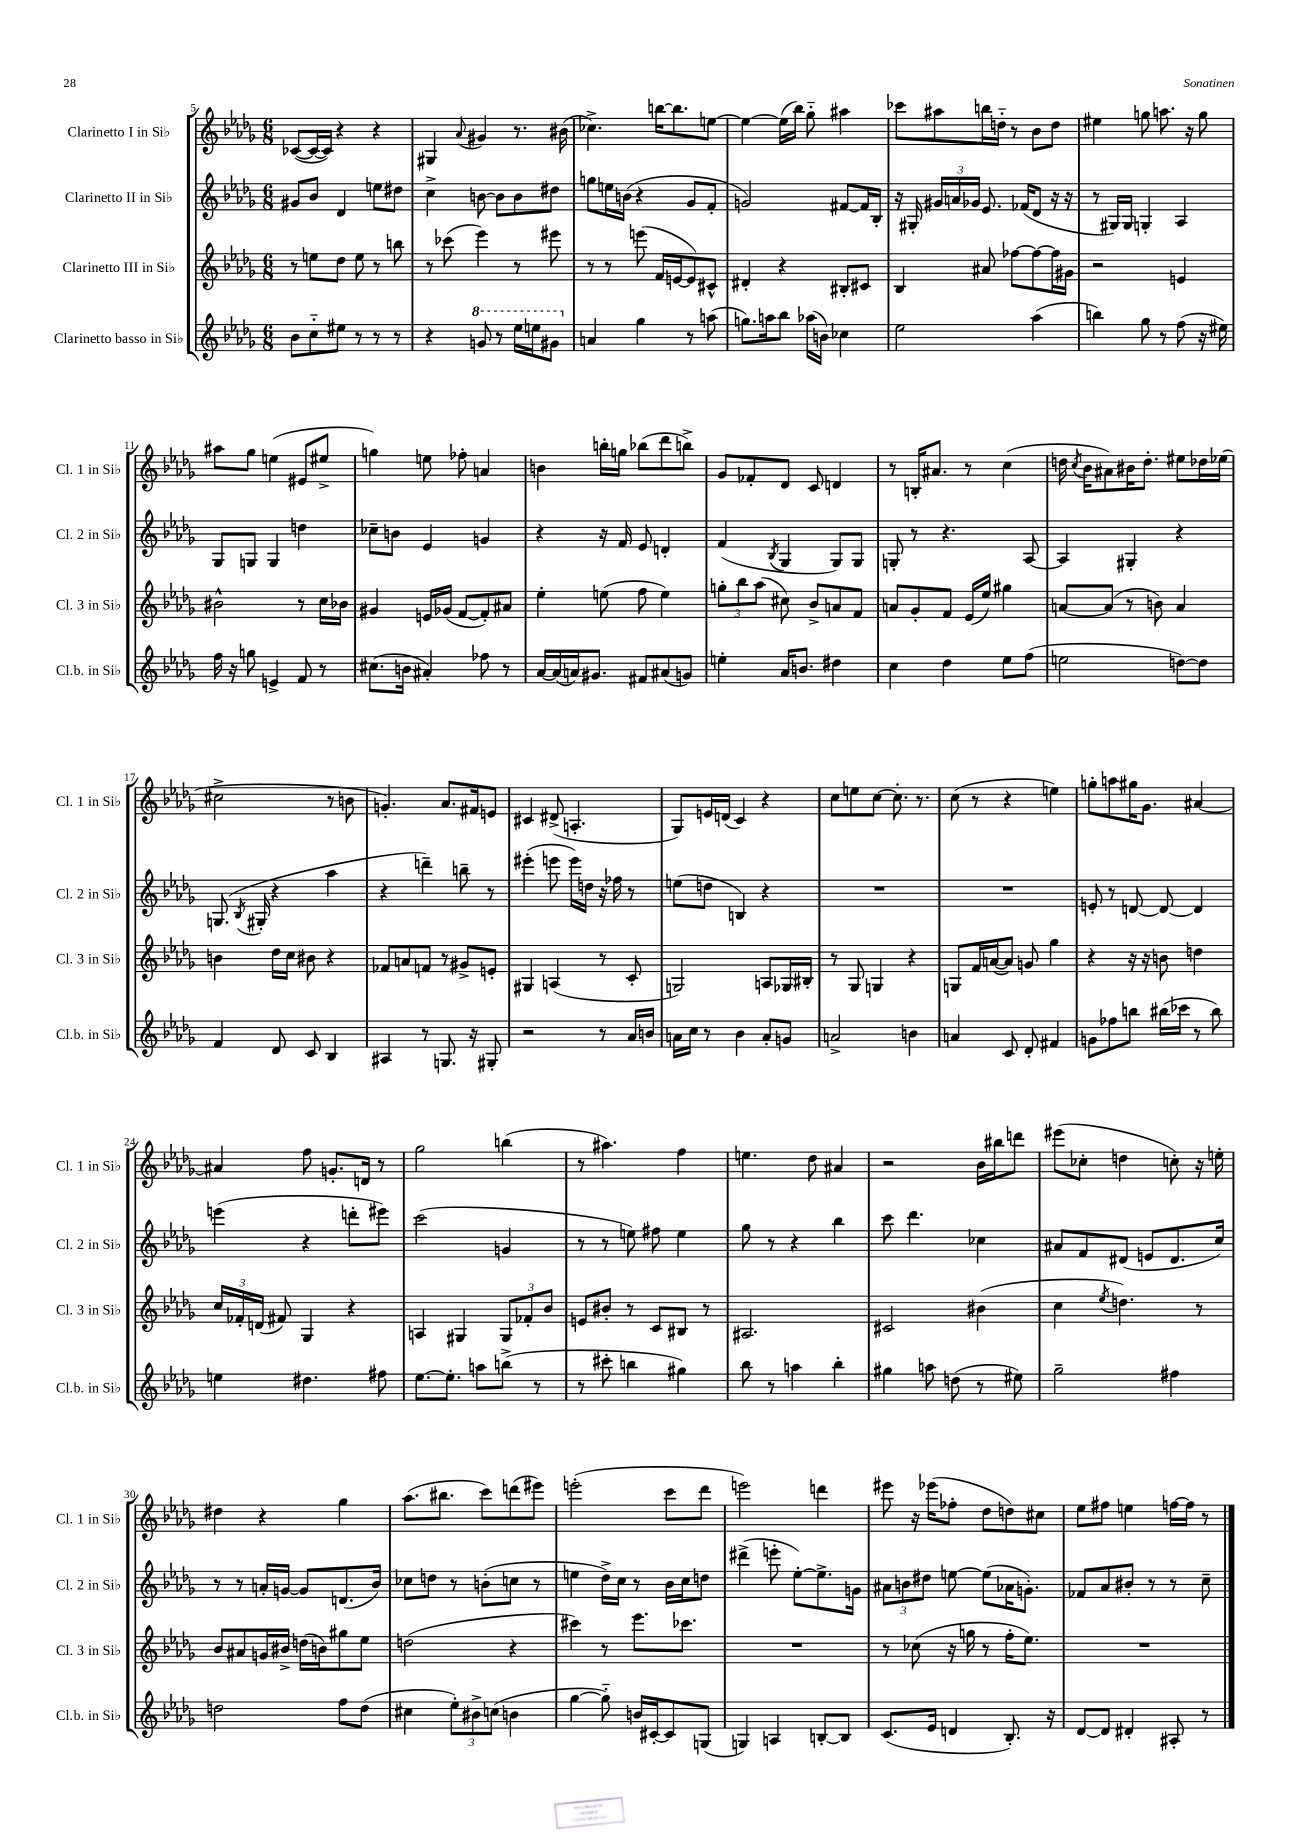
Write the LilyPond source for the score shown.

<<
\new StaffGroup <<
\new Staff = "s0" \with { instrumentName = "Clarinetto I in Sib" shortInstrumentName = "Cl. 1 in Sib" } {
    \clef treble \key des \major \numericTimeSignature \time 6/8
    \autoBeamOff ces'8[~( ces'16~ ces'16]) r4 r4 |
    gis4 \appoggiatura { aes'8 } gis'4 r8. bis'16( |
    ces''4.->) b''16[~ b''8. e''8]~ |
    e''4~ e''16[( bes''16]) ges''8-_ ais''4 |
    ces'''8[ ais''8 b''16 d''16]-_ r8 bes'8[ d''8] |
    eis''4 g''8 a''8. r16 g''8 |
    ais''8[ ges''8] e''4( eis'8[ eis''8]-> |
    g''4) e''8 fes''8-. a'4 |
    b'4 b''16[-. g''16] bes''8[( des'''8 b''8]->) |
    ges'8[ fes'8-. des'8] c'8 d'4 |
    r8 b16[-. ais'8.] r8 c''4( |
    d''16 \acciaccatura { c''8 } bes'16[ ais'8) bis'16 d''8.]-. eis''8[ des''16 ees''16]( |
    cis''2-> r8 b'8 |
    g'4.-.) aes'8.[ fis'16 e'8] |
    cis'4 dis'8->( a4.-. |
    ges8[) e'16 d'16]( c'4) r4 |
    c''8[ e''8 c''8]~ c''8.-. r8. |
    c''8( r8 r4 e''4) |
    g''8[-. a''8 gis''16 ges'8.] ais'4~ |
    ais'4 f''8 g'8.[-. d'16] r8 |
    ges''2 b''4( |
    r8 ais''4.) f''4 |
    e''4. des''8 ais'4 |
    r2 bes'16[ bis''16 d'''8] |
    eis'''8[( ces''8]-. d''4 c''8-.) r16 e''16-. |
    dis''4 r4 ges''4 |
    aes''8.[( bis''8.] c'''8[) d'''8( eis'''8]) |
    e'''2-.( c'''8[ des'''8] |
    e'''2) d'''4 |
    eis'''8 r16 ees'''16[( fes''8]-. des''8[ d''8) cis''8] |
    ees''8[ fis''8] e''4 f''16[~ f''16] r8 \bar "|." |
}
\new Staff = "s1" \with { instrumentName = "Clarinetto II in Sib" shortInstrumentName = "Cl. 2 in Sib" } {
    \clef treble \key des \major \numericTimeSignature \time 6/8
    \autoBeamOff gis'8[ bes'8] des'4 e''8[ dis''8] |
    c''4-> b'8~ b'8[ b'8 dis''8] |
    g''8[ e''16 b'16]( r4 ges'8[ f'8]-. |
    g'2) fis'8[~ fis'16 bes16]-. |
    r16 gis16-. \tuplet 3/2 { gis'16[ a'16 ges'16] } ees'8. fes'16[( des'8] r16 r16 |
    r8 gis16[) gis16] g4-. aes4 |
    ges8[ g8] g4 d''4 |
    ces''8[-- b'8] ees'4 g'4 |
    r4 r16 f'16 ees'8 d'4-. |
    f'4( \acciaccatura { bes8 } ges4 ges8[) ges8] |
    g8-. r8 r4. aes8~ |
    aes4 gis4-. r4 |
    g8.( \acciaccatura { bes8 } gis16-. r4 aes''4 |
    r4 d'''4--) b''8-- r8 |
    eis'''4-.( e'''8 e'''16[) d''16] r16 fes''16 r8 |
    e''8[( d''8] b4) r4 |
    R2. |
    R2. |
    e'8-. r8 d'8~ d'8~ d'4 |
    e'''4( r4 d'''8[-. eis'''8]) |
    c'''2( g'4 |
    r8 r8 e''8) fis''8 e''4 |
    ges''8 r8 r4 bes''4 |
    c'''8 des'''4. ces''4 |
    ais'8[ f'8 dis'8]( e'8[ dis'8. c''16]) |
    r8 r8 a'16[-. g'16]~ g'8[ d'8.( bes'16]) |
    ces''8[ d''8] r8 b'8[-.( c''8] r8 |
    e''4 des''16[->) c''16] r8 bes'16[ c''16 d''8] |
    dis'''4->( e'''8-. ees''8[~-.) ees''8.-> g'16] |
    \tuplet 3/2 { ais'8[ b'8 dis''8] } e''8~ e''8[( aes'16 g'8.]-.) |
    fes'8[ aes'8 bis'8]-. r8 r8 c''8-- \bar "|." |
}
\new Staff = "s2" \with { instrumentName = "Clarinetto III in Sib" shortInstrumentName = "Cl. 3 in Sib" } {
    \clef treble \key des \major \numericTimeSignature \time 6/8
    \autoBeamOff r8 e''8[ des''8] e''8 r8 b''8 |
    r8 ces'''8( ees'''4) r8 eis'''8 |
    r8 r8 e'''8( f'16[ e'16~ e'8) cis'8]-^ |
    dis'4-. r4 bis8[-. cis'8] |
    bes4 ais'8 fes''8[~ fes''8~ fes''16 gis'16] |
    r2 e'4 |
    bis'2-^ r8 c''16[ bes'16] |
    gis'4 e'16[ ges'16]( f'8[~ f'8-.) ais'8] |
    ees''4-. e''8( f''8 e''4) |
    \tuplet 3/2 { g''8[-. bes''8 aes''8]( } cis''8) bes'8[-> a'8 f'8] |
    a'8[ ges'8-. f'8] ees'16[( ees''16]) gis''4 |
    a'8[~ a'8]( r8 b'8) a'4 |
    b'4 des''16[ c''16] bis'8 r4 |
    fes'8[ a'8 f'8] r8 gis'8[-> e'8]-. |
    gis4 a4( r8 c'8-. |
    g2) a8[ ges16 bis16]-. |
    r8 ges8 g4 r4 |
    g8[ f'16 a'16~( a'8]) g'8 ges''4 |
    r4 r16 r16 b'8 d''4 |
    \tuplet 3/2 { c''16[ fes'16-. d'16]( } fis'8) ges4 r4 |
    a4 gis4 \tuplet 3/2 { gis8[ fes'8-. bes'8] } |
    e'8[ bis'8]-. r8 c'8[ bis8] r8 |
    ais2. |
    cis'2 bis'4( |
    c''4 \acciaccatura { ees''8 } d''4.) r8 |
    bes'8[ ais'8 g'16 bis'16]-> d''16[( b'16) gis''8 ees''8] |
    d''2( r4 |
    cis'''4) r8 ees'''8.[ ces'''8.] |
    R2. |
    r8 ces''8( r16 g''16 r8 f''16[-. ees''8.]) |
    R2. \bar "|." |
}
\new Staff = "s3" \with { instrumentName = "Clarinetto basso in Sib" shortInstrumentName = "Cl.b. in Sib" } {
    \clef treble \key des \major \numericTimeSignature \time 6/8
    \autoBeamOff bes'8[ c''8-_ eis''8] r8 r8 r8 |
    r4 \ottava #1 g''8 r8 ees'''16[ e'''16 gis''8] \ottava #0 |
    a'4 ges''4 r8 a''8( |
    g''8.[) a''16 bes''8] aes''16[( b'16]) ces''4 |
    ees''2 aes''4( |
    b''4) ges''8 r8 f''8( r16 eis''16) |
    f''16 r16 g''8 e'4-> f'8 r8 |
    cis''8.[( b'16] ais'4-.) fes''8 r8 |
    aes'16[~ aes'16( a'16) gis'8.] fis'8[ ais'8( g'8]) |
    e''4-. aes'16[ b'8.] dis''4 |
    c''4 des''4 ees''8[ f''8]( |
    e''2 d''8[~) d''8] |
    f'4 des'8 c'8 bes4 |
    ais4 r8 g8. r16 gis8-. |
    r2 r8 aes'16[ b'16] |
    a'16[ c''16] r8 bes'4 a'8[-. g'8] |
    a'2-> b'4 |
    a'4 c'8 des'8-. fis'4 |
    g'8[ fes''8 b''8] bis''16[( ces'''16] r8 bis''8) |
    e''4 dis''4. fis''8 |
    ees''8.[~ ees''8.]-. a''8[ b''8]->( r8 |
    r8 cis'''8-. b''4 gis''4) |
    bes''8 r8 a''4 bes''4-. |
    gis''4 a''8 d''8( r8 eis''8) |
    ges''2-- fis''4 |
    d''2 f''8[ d''8]( |
    cis''4 \tuplet 3/2 { ees''8[-.) bis'8-> c''8]( } b'4 |
    ges''4~ ges''8-_) b'16[ cis'16~-. cis'8 g8]( |
    g4) a4 b8[~-. b8] |
    c'8.[( ees'16] d'4 bes8.-.) r16 |
    des'8[~ des'8] dis'4-. ais8-. r8 \bar "|." |
}
>>
>>
\layout { \context { \Score currentBarNumber = #5 } }
